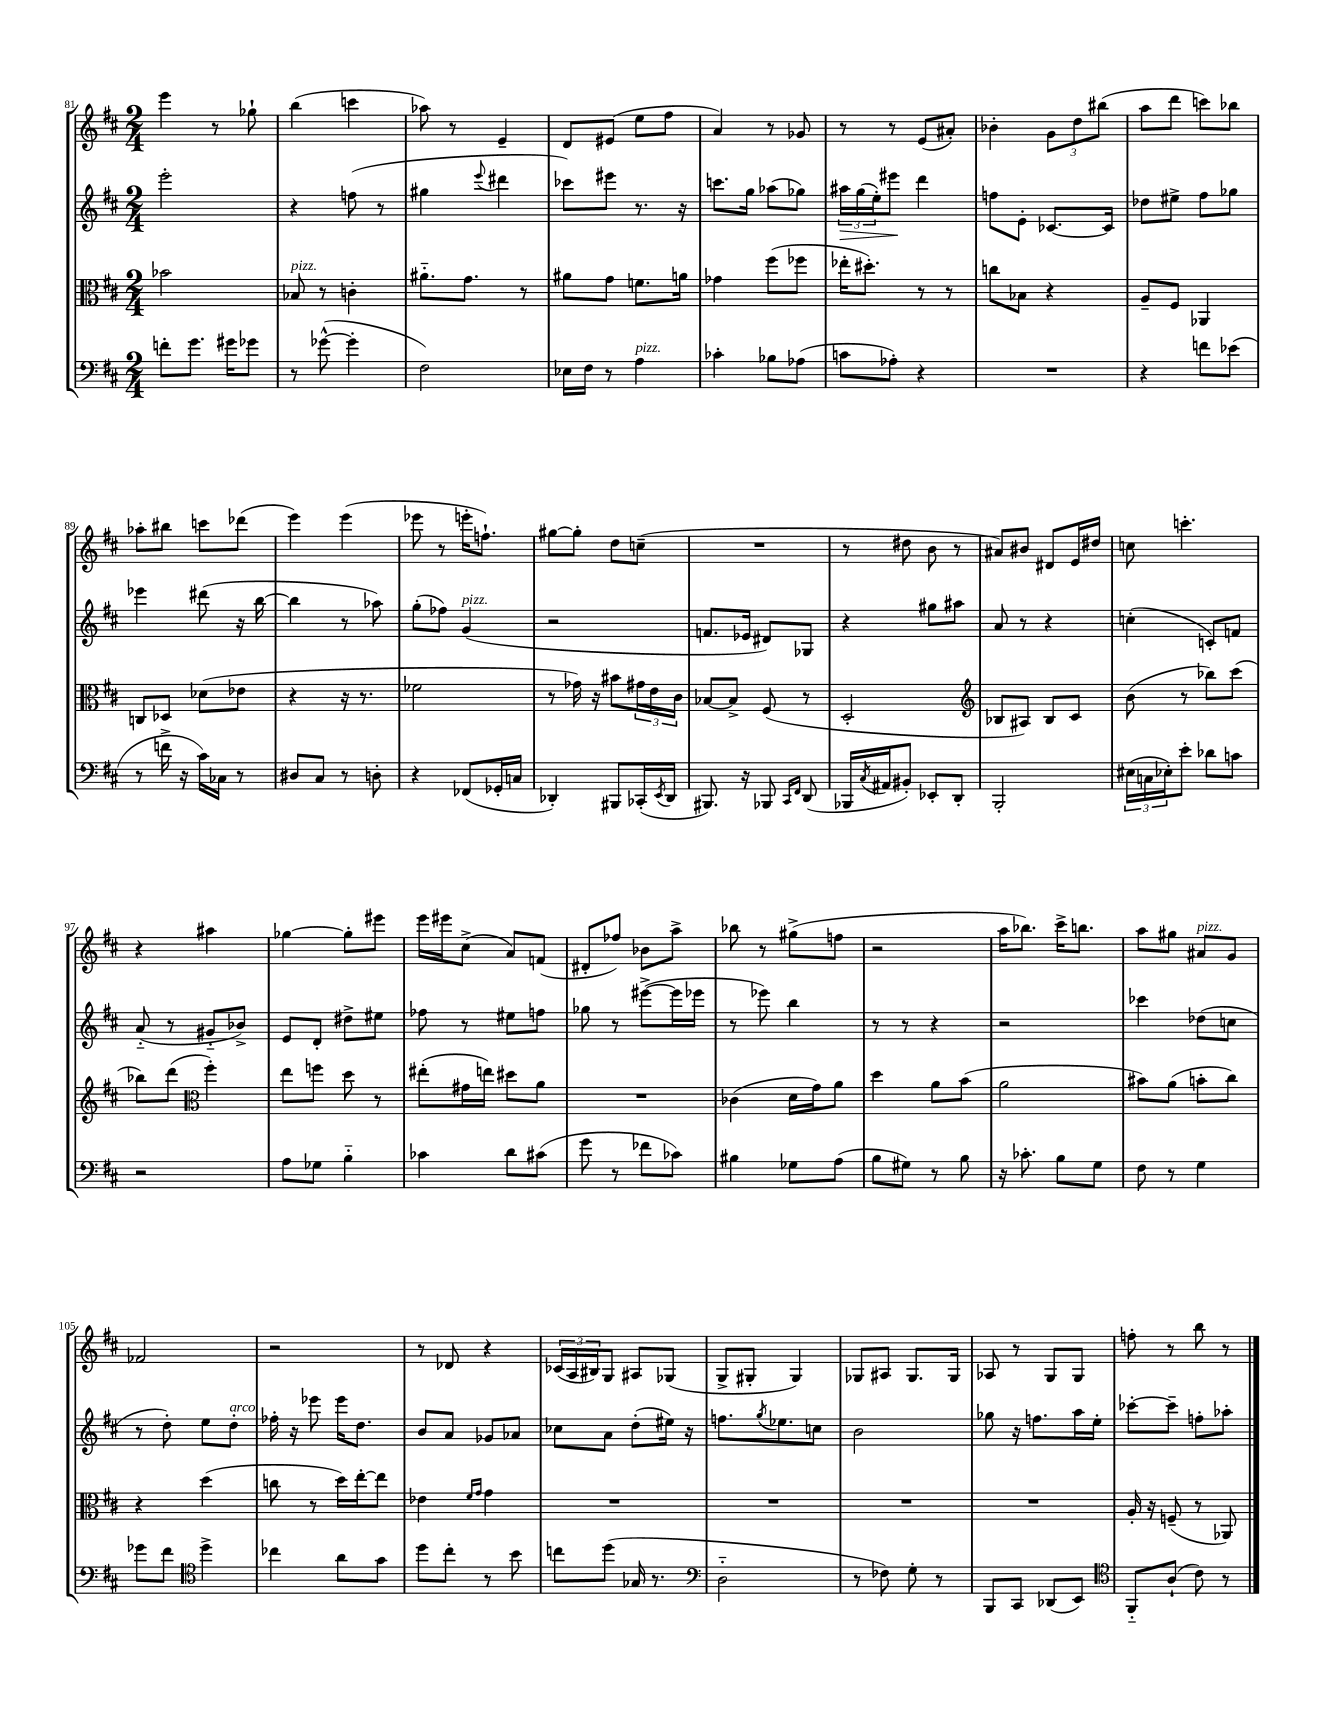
<<
\new StaffGroup <<
\new Staff = "s0" {
    \clef treble \key d \major \numericTimeSignature \time 2/4
    e'''4 r8 ges''8-! |
    b''4( c'''4 |
    aes''8) r8 e'4-- |
    d'8 eis'8( e''8 fis''8 |
    a'4) r8 ges'8 |
    r8 r8 e'8( ais'8-.) |
    bes'4-. \tuplet 3/2 { g'8 d''8 bis''8( } |
    a''8 d'''8 c'''8) bes''8 |
    aes''8-. bis''8 c'''8 des'''8( |
    e'''4) e'''4( |
    ees'''8 r8 e'''16-. f''8.-!) |
    gis''8~ gis''8-. d''8 c''8--( |
    R2 |
    r8 dis''8 b'8 r8 |
    ais'8) bis'8 dis'8 e'16 dis''16 |
    c''8 c'''4.-. |
    r4 ais''4 |
    ges''4~ ges''8-. eis'''8 |
    e'''16 eis'''16 cis''8->( a'8) f'8( |
    dis'8-. fes''8) bes'8 a''8-> |
    bes''8 r8 gis''8->( f''8 |
    r2 |
    a''16 bes''8.) cis'''16-> b''8. |
    a''8 gis''8 ais'8^\markup { \italic "pizz." } g'8 |
    fes'2 |
    r2 |
    r8 des'8 r4 |
    \tuplet 3/2 { ces'16( a16 bis16) } g8 ais8 ges8( |
    g8-> gis8-. gis4) |
    ges8 ais8 ges8. ges16 |
    aes8 r8 g8 g8 |
    f''8-. r8 b''8 r8 \bar "|." |
}
\new Staff = "s1" {
    \clef treble \key d \major \numericTimeSignature \time 2/4
    e'''2-. |
    r4 f''8( r8 |
    gis''4 \appoggiatura { e'''8 } dis'''4 |
    ces'''8) eis'''8 r8. r16 |
    c'''8. g''16 aes''8( ges''8) |
    \tuplet 3/2 { ais''16\> g''16( e''16-.) } eis'''8\! d'''4 |
    f''8 e'8-. ces'8.~ ces'16 |
    des''8 eis''8-> fis''8 ges''8 |
    ees'''4 dis'''8( r16 b''16~ |
    b''4 r8 aes''8) |
    g''8-.( fes''8) g'4^\markup { \italic "pizz." }( |
    r2 |
    f'8. ees'16 dis'8) ges8 |
    r4 gis''8 ais''8 |
    a'8 r8 r4 |
    c''4-.( c'8-.) f'8 |
    a'8-_( r8 gis'8-_ bes'8->) |
    e'8 d'8-. dis''8-> eis''8 |
    fes''8 r8 eis''8 f''8 |
    ges''8 r8 eis'''8~->( eis'''16 ees'''16 |
    r8 ees'''8) b''4 |
    r8 r8 r4 |
    r2 |
    ces'''4 des''8( c''8 |
    r8 d''8-.) e''8 d''8-.^\markup { \italic "arco" } |
    fes''16-. r16 ees'''8 ees'''16 d''8. |
    b'8 a'8 ges'8 aes'8 |
    ces''8 a'8 d''8-.( eis''16) r16 |
    f''8. \acciaccatura { g''8 } ees''8. c''8 |
    b'2 |
    ges''8 r16 f''8. a''16 e''16-. |
    ces'''8~-. ces'''8-- f''8-. aes''8-. \bar "|." |
}
\new Staff = "s2" {
    \clef alto \key d \major \numericTimeSignature \time 2/4
    bes'2 |
    bes8^\markup { \italic "pizz." } r8 c'4-. |
    ais'8.-_ g'8. r8 |
    ais'8 g'8 f'8. a'16 |
    ges'4 fis''8( fes''8 |
    ees''16-. dis''8.-.) r8 r8 |
    c''8 bes8 r4 |
    a8-- fis8 aes,4 |
    c8 des8 des'8( ees'8 |
    r4 r16 r8. |
    fes'2 |
    r8 ges'16) r16 bis'8 \tuplet 3/2 { gis'16 e'16 cis'16 } |
    bes8~ bes8-> fis8( r8 |
    d2-. |
    \clef treble bes8 ais8) bes8 cis'8 |
    b'8( r8 bes''8) cis'''8( |
    bes''8) d'''8( \clef alto fis''4-.) |
    e''8 f''8 d''8 r8 |
    eis''8-.( gis'16 e''16) dis''8 a'8 |
    R2 |
    ces'4( d'16 g'16) a'8 |
    d''4 a'8 b'8( |
    a'2 |
    bis'8) a'8( b'8-. cis''8) |
    r4 d''4( |
    c''8 r8 d''16) e''16~-. e''8 |
    ees'4 \grace { fis'16 g'16 } g'4 |
    R2 |
    R2 |
    R2 |
    R2 |
    a16-. r16 f8--( r8 aes,8) \bar "|." |
}
\new Staff = "s3" {
    \clef bass \key d \major \numericTimeSignature \time 2/4
    f'8-. g'8. gis'16 ges'8 |
    r8 ges'8~-^( ges'4-. |
    fis2) |
    ees16 fis16 r8 a4^\markup { \italic "pizz." } |
    ces'4-. bes8 aes8( |
    c'8 aes8-.) r4 |
    R2 |
    r4 f'8 ees'8( |
    r8 f'16-> r16 cis'16) ces16 r8 |
    dis8 cis8 r8 d8-. |
    r4 fes,8( ges,16-. c16 |
    des,4-.) bis,,8 ces,16-.( \acciaccatura { e,8 } des,16 |
    bis,,8.) r16 bes,,8 \grace { cis,16 fis,16 } d,8( |
    bes,,16 \acciaccatura { cis8 } ais,16 bis,8-.) ees,8-. d,8-. |
    b,,2-. |
    \tuplet 3/2 { eis16( c16 ees16-.) } e'8-. des'8 c'8 |
    r2 |
    a8 ges8 b4-_ |
    ces'4 d'8 cis'8( |
    g'8 r8 fes'8 ces'8) |
    bis4 ges8 a8( |
    b8 gis8) r8 b8 |
    r16 ces'8.-. b8 g8 |
    fis8 r8 g4 |
    ges'8 fis'8 \clef tenor d''4-> |
    ces''4 a'8 g'8 |
    d''8 cis''8-. r8 b'8 |
    c''8 d''8( ges16 r8. |
    \clef bass d2-_ |
    r8 fes8) g8-. r8 |
    b,,8 cis,8 des,8( e,8) |
    \clef tenor fis,8-_ a8-!( cis'8) r8 \bar "|." |
}
>>
>>
\layout { \context { \Score currentBarNumber = #81 } }
